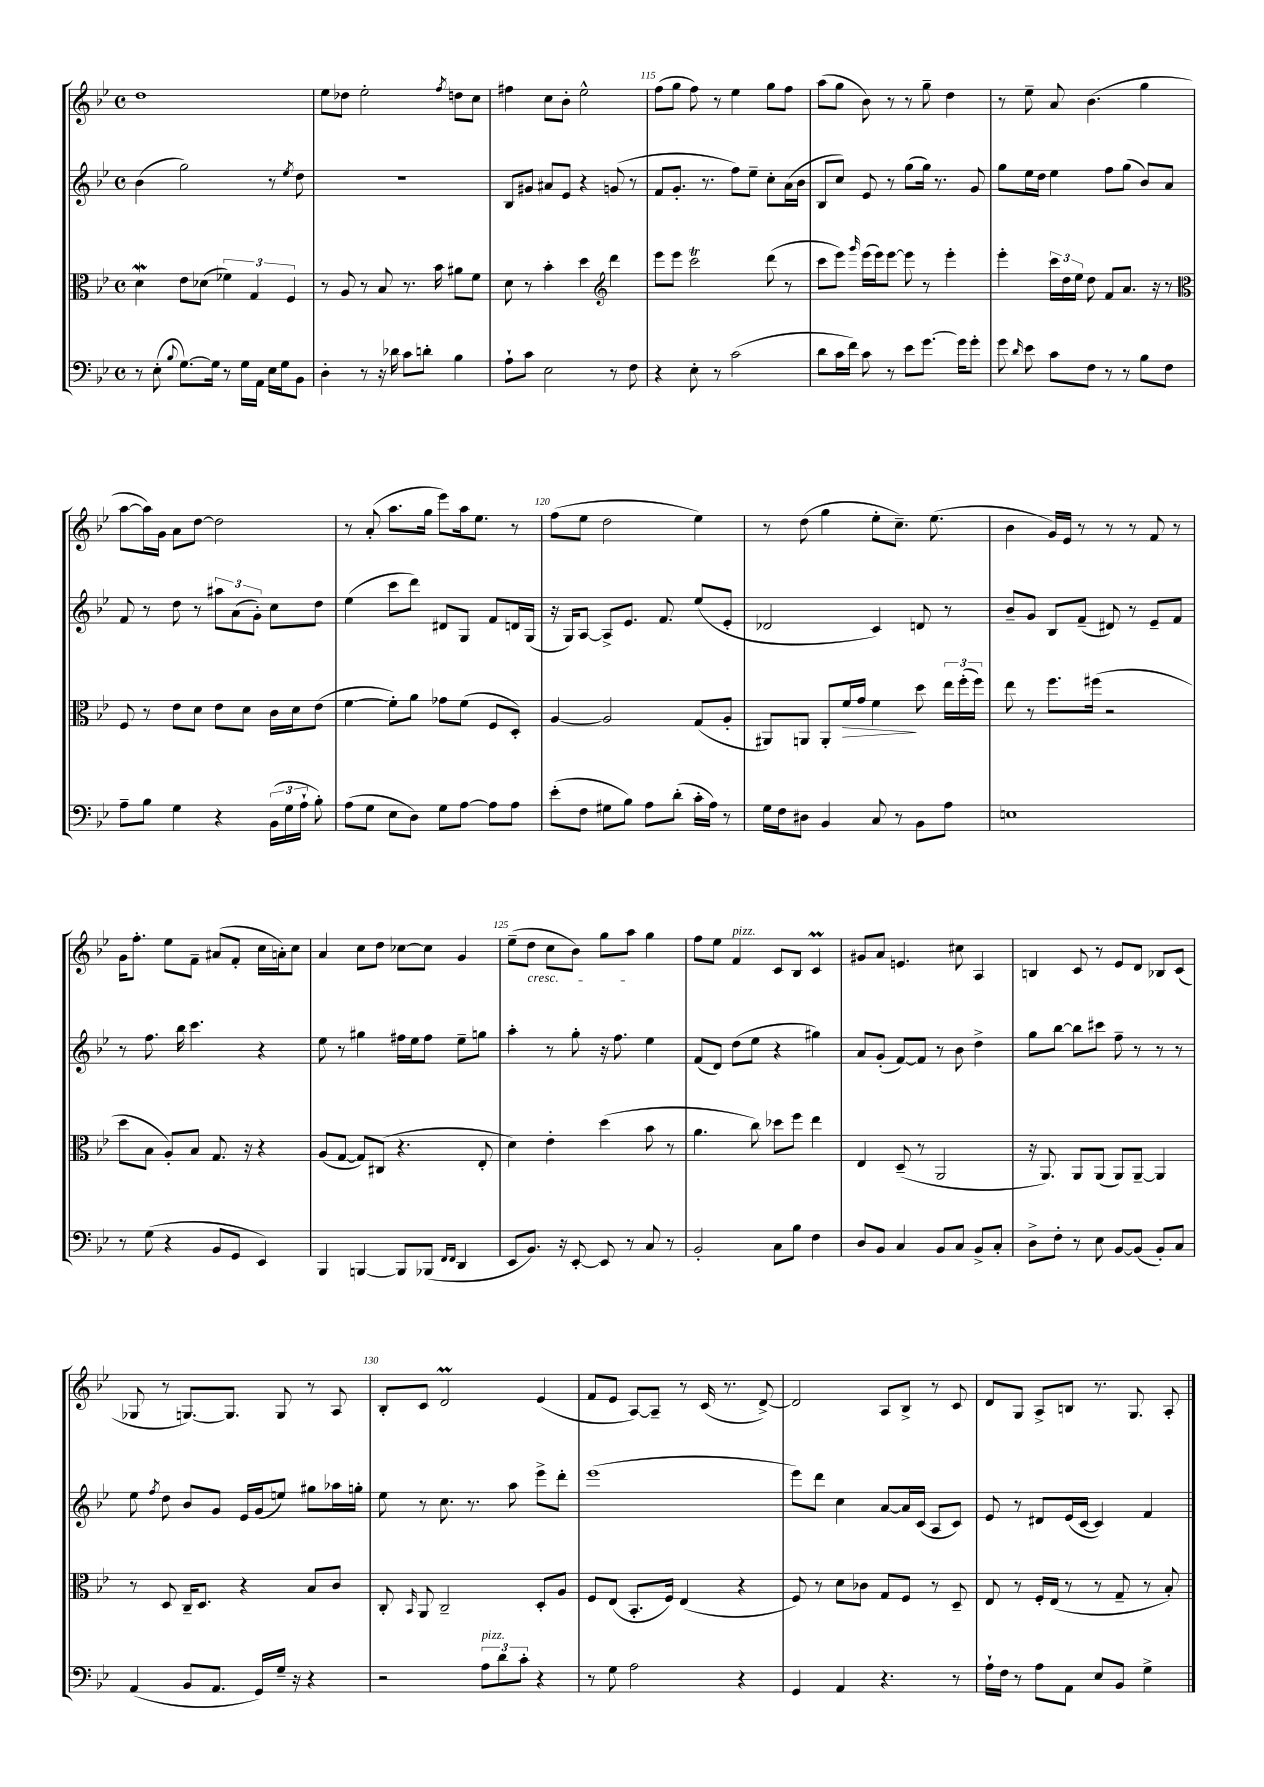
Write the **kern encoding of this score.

**kern	**kern	**dynam	**kern	**kern
*part4	*part3	*part3	*part2	*part1
*staff4	*staff3	*staff3	*staff2	*staff1
*clefF4	*clefC3	*	*clefG2	*clefG2
*k[b-e-]	*k[b-e-]	*	*k[b-e-]	*k[b-e-]
*M4/4	*M4/4	*	*M4/4	*M4/4
*met(c)	*met(c)	*	*met(c)	*met(c)
=112	=112	=112	=112	=112
8r	4dW\	.	(4b-\	1dd
(8E-'\	.	.	.	.
8qqB-/	.	.	.	.
[8.G\L)	8e-\L	.	2gg\)	.
.	(8d-X\J	.	.	.
16G\Jk]	.	.	.	.
8r	6f-X\)	.	.	.
16G\LL	.	.	.	.
.	6G/	.	.	.
16AA\JJ	.	.	.	.
16E-\LL	.	.	8r	.
16G\J	.	.	.	.
.	6F/	.	.	.
.	.	.	8qee-/	.
8BB-\J	.	.	8dd\	.
=113	=113	=113	=113	=113
4D'\	8r	.	1r	8ee-\L
.	8A/	.	.	8dd-X\J
8r	8r	.	.	2ee-'\
16r	8B-/	.	.	.
16d-X\	.	.	.	.
8c\L	8.r	.	.	.
8dn'\J	.	.	.	.
.	16b-\	.	.	.
.	.	.	.	8qff/
4B-\	8a#X\L	.	.	8ddn\L
.	8f\J	.	.	8cc\J
=114	=114	=114	=114	=114
8A`\L	8d\	.	8B-/L	4ff#X\
8c\J	8r	.	8g#X/J	.
2E-\	4b-'\	.	8a#X/L	8cc\L
.	.	.	8e-/J	8b-'\J
.	4dd\	.	4r	2ee-^^\
*	*clefG2	*	*	*
8r	4ddd\	.	(8gn/	.
8F\	.	.	8r	.
=115	=115	=115	=115	=115
4r	8eee-\L	.	8f/L	(8ff\L
.	8eee-\J	.	8.g'/J	8gg\J
8E-'\	2cccT\	.	.	8ff\)
.	.	.	8.r	.
8r	.	.	.	8r
(2c\	.	.	8ff\L)	4ee-\
.	.	.	8ee-~\J	.
.	(8ddd\	.	8cc'\L	8gg\L
.	8r	.	(16a\L	8ff\J
.	.	.	16b-\JJ	.
=116	=116	=116	=116	=116
8d\L	8ccc\L	.	8B-/L	(8aa\L
16c\L	8eee-\J)	.	8cc/J)	8gg\J
16f\JJ)	.	.	.	.
.	16qqggg/	.	.	.
8c\	(16eee-\LL	.	8e-/	8b-\)
.	16eee-\J)	.	.	.
8r	[8eee-\J	.	8r	8r
8e-\L	8eee-\]	.	(8gg\L	8r
[8.g\J	8r	.	16gg\Jk)	8gg~\
.	.	.	8.r	.
.	4eee-'\	.	.	4dd\
16g\KL]	.	.	.	.
8g'\J	.	.	8g/	.
=117	=117	=117	=117	=117
8g\	4eee-'\	.	8gg\L	8r
16qqd/	.	.	.	.
8e-\	.	.	16ee-\L	8ee-~\
.	.	.	16dd\JJ	.
8c\L	24ccc\LL	.	4ee-\	8a/
.	24dd\	.	.	.
.	24ee-\JJ	.	.	.
8F\J	8dd\	.	.	(4.b-\
8r	8f/L	.	8ff\L	.
8r	8.a/J	.	(8gg\J	.
8B-\L	.	.	8b-/L)	4gg\
.	16r	.	.	.
8F\J	8r	.	8a/J	.
!!LO:LB:g=z
=118	=118	=118	=118	=118
*	*clefC3	*	*	*
8A~\L	8F/	.	8f/	[8aa\L
8B-\J	8r	.	8r	16aa\L])
.	.	.	.	16g\JJ
4G\	8e-\L	.	8dd\	8a\L
.	8d\J	.	8r	[8dd\J
4r	8e-\L	.	12aa#X\L	2dd\]
.	.	.	(12a\	.
.	8d\J	.	.	.
.	.	.	12g'\J)	.
(24BB-\LL	16c\LL	.	8cc\L	.
24G\	.	.	.	.
.	16d\J	.	.	.
24A`\JJ	.	.	.	.
8B-'\)	(8e-\J	.	8dd\J	.
=119	=119	=119	=119	=119
(8A\L	[4f\	.	(4ee-\	8r
8G\J	.	.	.	(8a'/
8E-\L	8f'\L])	.	8ccc\L	8.aa\L
8D\J)	8a\J	.	8ddd\J)	.
.	.	.	.	16gg\Jk
8G\L	8g-X\L	.	8d#X/L	8eee-\L)
[8A\J	(8f\J	.	8G/J	16aa\k
.	.	.	.	8.ee-\J
8A\L]	8F/L	.	8f/L	.
8A\J	8D'/J)	.	16dn/L	8r
.	.	.	(16G/JJ	.
=120	=120	=120	=120	=120
(8e-'\L	[4A/	.	16r	(8ff\L
.	.	.	16G/KL)	.
8F\J	.	.	[8A/J	8ee-\J
8G#X\L	2A/]	.	8A^/L]	2dd\
8B-\J)	.	.	8.e-/J	.
8A\L	.	.	.	.
.	.	.	8.f/	.
(8d'\J	.	.	.	.
16c'\LL	(8G/L	.	(8ee-/L	4ee-\)
16A\JJ)	.	.	.	.
8r	8A'/J	.	8e-'/J	.
=121	=121	=121	=121	=121
16G\LL	8AA#X/L)	.	2d-X/	8r
16F\J	.	.	.	.
8D#X\J	8AAn/J	.	.	(8dd\
4BB-/	8AA'/L	.	.	4gg\
!	!	!LO:HP:b	!	!
.	16f/L	>	.	.
.	16g/JJ	.	.	.
8C/	4f\	.	4c/)	8ee-'\L
8r	.	.	.	8.cc~\J)
8BB-\L	8dd\	]	8dn/	.
.	.	.	.	(8.ee-\
8A\J	24ee-\LL	.	8r	.
.	(24ff'\	.	.	.
.	24ff\JJ)	.	.	.
=122	=122	=122	=122	=122
1En	8ee-\	.	8b-~/L	4b-\
.	8r	.	8g/J	.
.	8.ff\L	.	8B-/L	16g/LL)
.	.	.	.	16e-/JJ
.	.	.	(8f~/J	8r
.	(16ff#X\Jk	.	.	.
.	2r	.	8d#X/)	8r
.	.	.	8r	8r
.	.	.	8e-~/L	8f/
.	.	.	8f/J	8r
!!LO:LB:g=z
=123	=123	=123	=123	=123
8r	8dd\L	.	8r	16g\KL
.	.	.	.	8.ff'\J
(8G\	8B-\J	.	8.ff\	.
4r	8A'/L)	.	.	8ee-\L
.	.	.	16bb-\	.
.	8B-/J	.	4.ccc\	8f~\J
8BB-/L	8.G/	.	.	(8a#X/L
8GG/J	.	.	.	8f'/J
.	16r	.	.	.
4EE-/)	4r	.	4r	16cc\LL
.	.	.	.	16an'\J)
.	.	.	.	8cc\J
=124	=124	=124	=124	=124
4BBB-/	(8A/L	.	8ee-\	4a/
.	[8G/J	.	8r	.
[4BBBn/	8G/L])	.	4gg#X\	8cc\L
.	(8C#X/J	.	.	8dd\J
8BBB/L]	4.r	.	16ff#X\LL	[8cc-X\L
.	.	.	16ee-\J	.
(8BBB-X/J	.	.	8ff#\J	8cc-\J]
16qqFF/LL	.	.	.	.
16qqFF/JJ	.	.	.	.
4DD/	.	.	8ee-~\L	4g/
.	8E-'/	.	8ggn\J	.
=125	=125	=125	=125	=125
8EE-/L	4d\)	.	4aa'\	(8ee-~\L
!	!	!	!	!LO:TX:b:i:t=cresc.
8.BB-/J)	.	.	.	8dd\J
.	4e-'\	.	8r	8cc\L
16r	.	.	.	.
[8EE-'/	.	.	8gg'\	8b-\J)
8EE-/]	(4dd\	.	16r	8gg\L
.	.	.	8.ff\	.
8r	.	.	.	8aa\J
8C/	8b-\	.	4ee-\	4gg\
8r	8r	.	.	.
=126	=126	=126	=126	=126
2BB-'/	4.a\	.	(8f/L	8ff\L
.	.	.	8d/J)	8ee-\J
!	!	!	!	!LO:TX:a:i:t=pizz.
.	.	.	(8dd\L	4f/
.	8cc\)	.	8ee-\J	.
8C\L	8dd-X\L	.	4r	8c/L
8B-\J	8ff\J	.	.	8B-/J
4F\	4ee-\	.	4gg#X\)	4cM/
=127	=127	=127	=127	=127
8D/L	4E-/	.	8a/L	8g#X/L
8BB-/J	.	.	(8g'/J	8a/J
4C/	(8D~/	.	[8f/L)	4.en/
.	8r	.	8f/J]	.
8BB-/L	2AA/	.	8r	.
8C/J	.	.	8b-\	8cc#X\
8BB-^/L	.	.	4dd^\	4A/
8C'/J	.	.	.	.
=128	=128	=128	=128	=128
8D^\L	16r	.	8gg\L	4Bn/
.	8.AA/)	.	.	.
8F'\J	.	.	[8bb-\J	.
8r	8AA/L	.	8bb-\L]	8c/
8E-\	(8AA/J	.	8ccc#X\J	8r
[8BB-/L	8AA/L)	.	8ff~\	8e-/L
(8BB-/J]	[8AA~/J	.	8r	8d/J
8BB-'/L)	4AA/]	.	8r	8B-X/L
8C/J	.	.	8r	(8c/J
!!LO:LB:g=z
=129	=129	=129	=129	=129
(4AA/	8r	.	8ee-\	8G-X/
.	.	.	8qff/	.
.	8D/	.	8dd\	8r
8BB-/L	16C~/KL	.	8b-/L	[8.Gn/L)
.	8.D/J	.	.	.
8.AA/J	.	.	8g/J	.
.	.	.	.	8.G/J]
.	4r	.	16e-/LL	.
16GG/LL)	.	.	(16g/J	.
16G~/JJ	.	.	8een/J)	8G/
16r	.	.	.	.
4r	8B-/L	.	8gg#X\L	8r
.	8c/J	.	16aa-X\L	8A/
.	.	.	16ggn'\JJ	.
=130	=130	=130	=130	=130
2r	8C'/	.	8ee-\	8B-'/L
.	16qqBB-/	.	.	.
.	8AA/	.	8r	8c/J
.	2C~/	.	8.cc\	2dm/
.	.	.	8.r	.
!LO:TX:a:i:t=pizz.	!	!	!	!
12A\L	.	.	.	.
12d\	.	.	.	.
.	.	.	8aa\	.
12c'\J	.	.	.	.
4r	8D'/L	.	8eee-^\L	(4e-/
.	8A/J	.	8ddd'\J	.
=131	=131	=131	=131	=131
8r	8F/L	.	(1eee-	8f/L
8G\	(8E-/J	.	.	8e-/J
2A\	8.BB-'/L	.	.	[8A/L)
.	.	.	.	8A~/J]
.	16F/Jk)	.	.	.
.	(4E-/	.	.	8r
.	.	.	.	(16c/
.	.	.	.	8.r
4r	4r	.	.	.
.	.	.	.	[8d^/)
=132	=132	=132	=132	=132
4GG/	8F/)	.	8eee-\L)	2d/]
.	8r	.	8ddd\J	.
4AA/	8d\L	.	4cc\	.
.	8c-X\J	.	.	.
4.r	8G/L	.	[8a/L	8A/L
.	8F/J	.	16a/L]	8B-^/J
.	.	.	(16c/JJ	.
.	8r	.	8A/L	8r
8r	8D~/	.	8c/J)	8c/
=133	=133	=133	=133	=133
16A`\LL	8E-/	.	8e-/	8d/L
16F\JJ	.	.	.	.
8r	8r	.	8r	8G/J
8A\L	16F'/LL	.	8d#X/L	8A^/L
.	(16E-/JJ	.	.	.
8AA\J	8r	.	(16e-/L	8Bn/J
.	.	.	[16c/JJ	.
8E-/L	8r	.	4c/])	8.r
8BB-/J	8G~/	.	.	.
.	.	.	.	8.G/
4G^\	8r	.	4f/	.
.	8B-'/)	.	.	8A'/
==	==	==	==	==
*-	*-	*-	*-	*-
